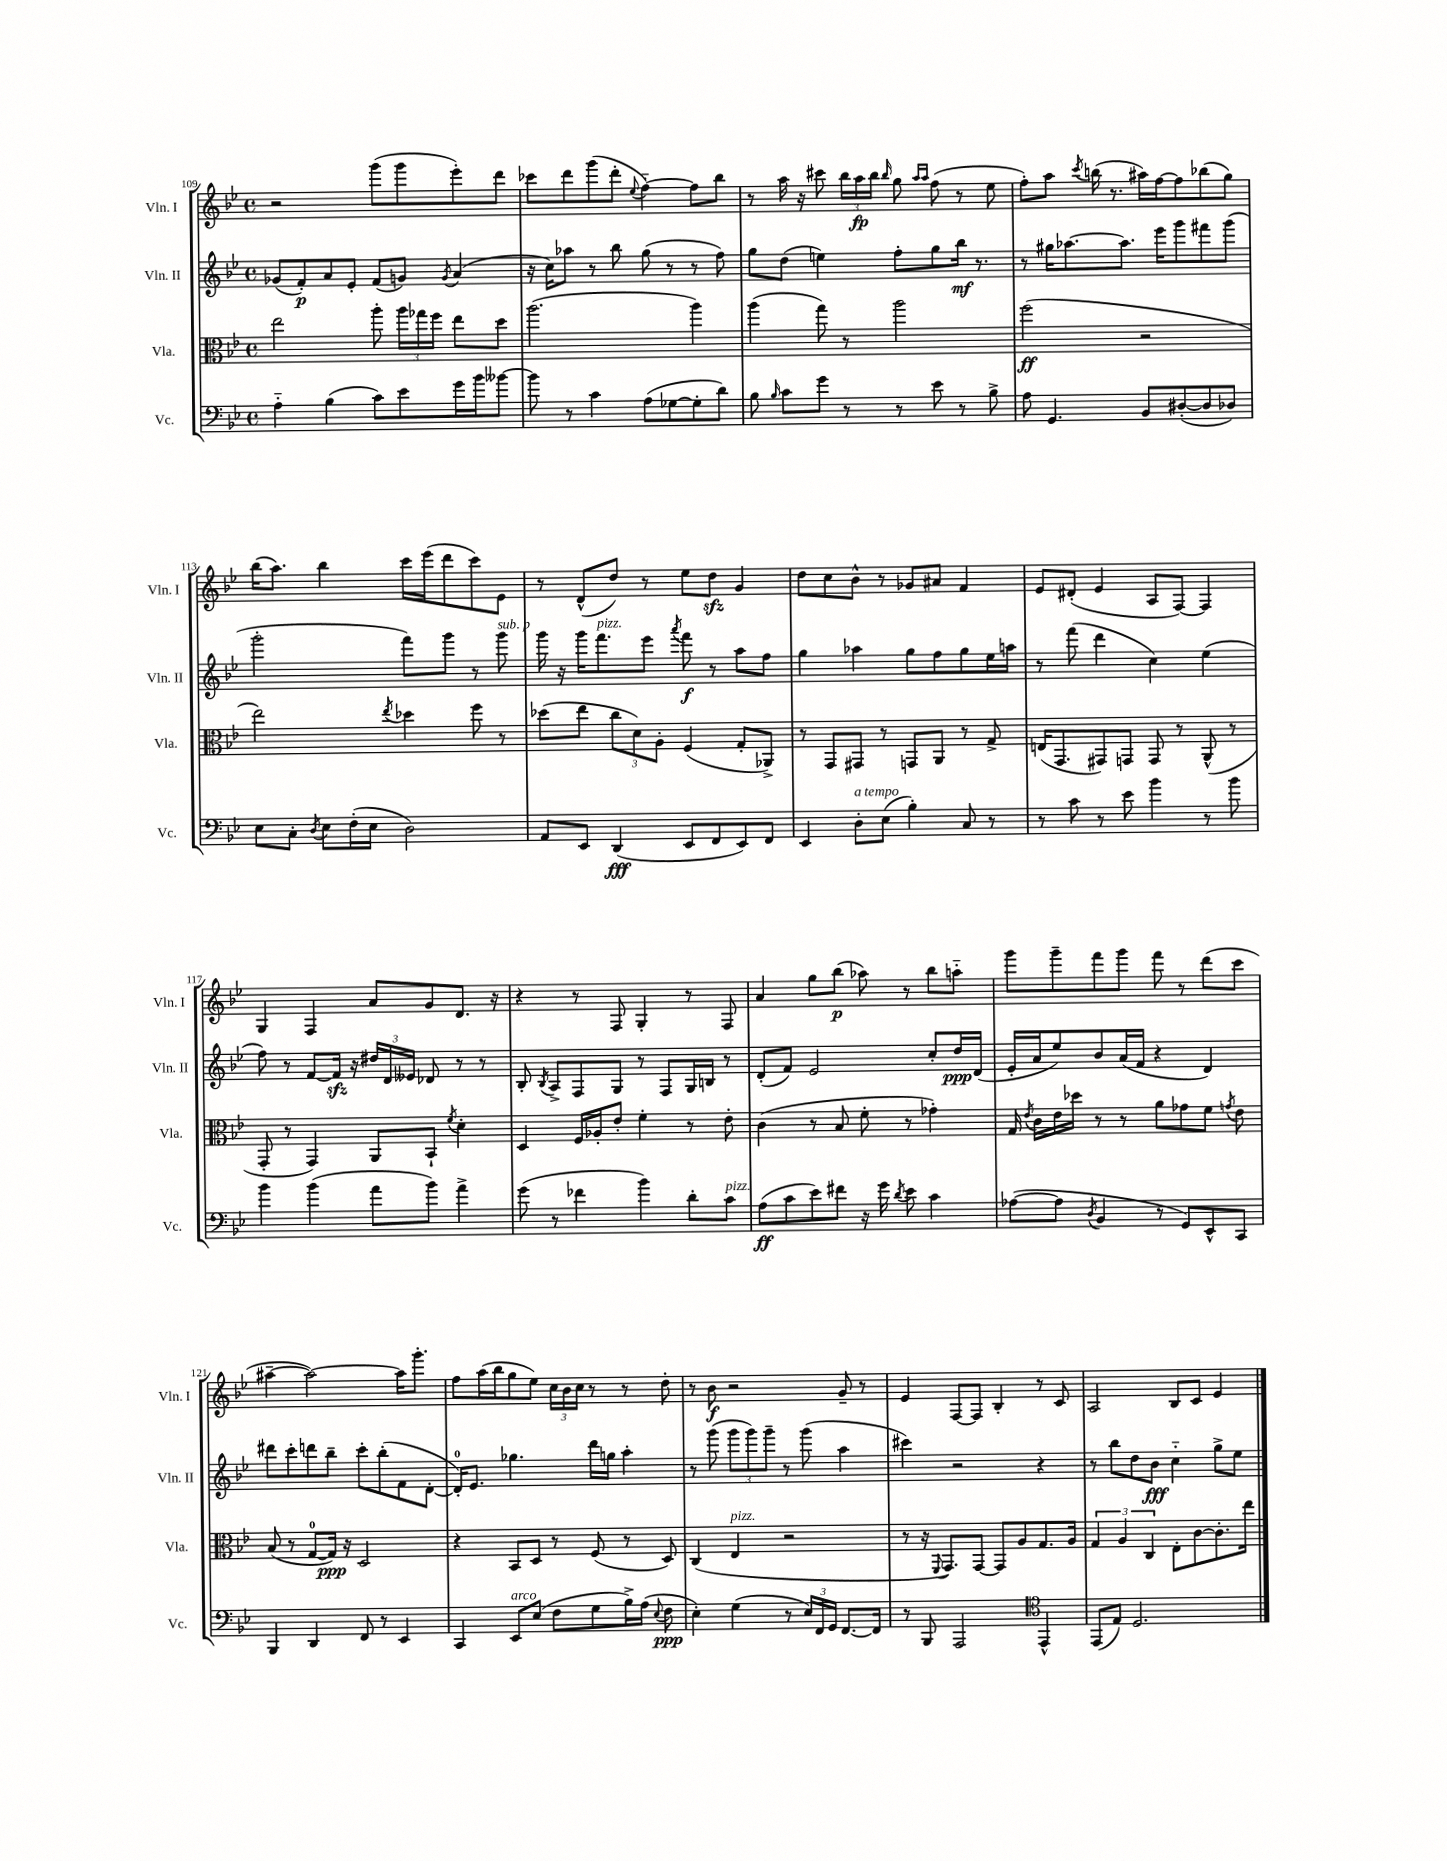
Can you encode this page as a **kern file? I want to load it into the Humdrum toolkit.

**kern	**kern	**kern	**kern
*staff4	*staff3	*staff2	*staff1
*clefF4	*clefC3	*clefG2	*clefG2
*k[b-e-]	*k[b-e-]	*k[b-e-]	*k[b-e-]
*M4/4	*M4/4	*M4/4	*M4/4
*met(c)	*met(c)	*met(c)	*met(c)
4A'~	2ee-	(8g-	2r
.	.	8f')	.
(4B-	.	8a	.
.	.	8e-'	.
8c)	8aa'	(8f	(8ggg
8e-	24aa	8g)	8ggg
.	24gg-	.	.
.	24ff	.	.
.	.	8qg	.
16g	8ee-	(4a	8eee-')
16b-	.	.	.
[8b--	8dd	.	8ddd
=	=	=	=
8b--]	(2.aa	16r	8ccc-
.	.	16cc)	.
8r	.	8aa-	8ddd
4c	.	8r	(8ggg
.	.	8bb-	8ddd'
.	.	.	8qqee-
(8A	.	(8gg	[4ff'~)
[8G-	.	8r	.
8G-']	4aa)	8r	8ff]
8d)	.	8ff)	8bb-
=	=	=	=
8B-	(4aa	8gg	8r
16qqB-	.	.	.
8c	.	(8dd	16aa
.	.	.	16r
8g	8gg)	4ee)	8ccc#
8r	8r	.	24bb-
.	.	.	24aa
.	.	.	24bb-
.	.	.	16qqbb-
8r	2aa	8ff'	8gg
.	.	.	16qqaa
.	.	.	16qqaa
8e-	.	8gg	(8ff
8r	.	16bb-	8r
.	.	8.r	.
8B-^	.	.	8ee-
=	=	=	=
8A	(2ff	8r	8ff')
4.GG	.	16gg#	8aa
.	.	[8.aa-	.
.	.	.	8qccc
.	.	.	(16bb
.	.	.	8.r
.	.	8.aa-]	.
8BB-	2r	.	16aa#)
.	.	16eee-	[16ff
([8D#'	.	8ggg	8ff]
8D#]	.	8fff#	(8bb-
8D-)	.	(8ggg	8gg)
=	=	=	=
8E-	2ee-)	2ggg'	(16bb-
.	.	.	8.aa)
8C'	.	.	.
8qD	.	.	.
8E-	.	.	4bb-
(16F'	.	.	.
16E-	.	.	.
.	8qee-	.	.
2D)	4dd-	8fff)	16ccc
.	.	.	(16eee-
.	.	8ggg	8ddd
.	8ff	8r	8ccc)
.	8r	8ggg	8e-
=	=	=	=
8AA	(8dd-	16ggg	8r
.	.	16r	.
8EE-	8ee-	16ggg	(8d^^
.	.	8.fff	.
(4DD	12cc	.	8dd)
.	12d)	.	.
.	.	8eee-	8r
.	12A'	.	.
.	.	8qaaa	.
8EE-	(4F	8fff	8ee-
8FF	.	8r	8dd
8EE-)	8G'	8aa	4g
8FF	8AA-^)	8ff	.
=	=	=	=
4EE-	8r	4gg	8dd
.	8GG	.	8cc
8D'	8GG#	4aa-	8b-^^
(8E-	8r	.	8r
4B-')	8GG	8gg	8g-
.	8AA	8ff	8a#
8C	8r	8gg	4f
8r	8G^	16ee-	.
.	.	16aa	.
=	=	=	=
8r	(16E	8r	8e-
.	8.GG	.	.
8c	.	(8fff	(8d#'
8r	8GG#)	4ddd	4e-
8e-	8GG	.	.
4b-	8GG	4cc)	8A
.	8r	.	[8F)
8r	(8AA^^	(4ee-	4F]
8b-	8r	.	.
=	=	=	=
4b-	8GG'	8ff)	4G
.	8r	8r	.
(4b-	4GG)	[8f	4F
.	.	16f]	.
.	.	16r	.
8a	8AA	24dd#	8a
.	.	24d	.
.	.	24e--	.
8b-)	8BB-`	8d-	8g
.	8qf	.	.
4a^	4d'	8r	8.d
.	.	8r	.
.	.	.	16r
=	=	=	=
(8g	4D	8B-'	4r
.	.	8qB-	.
8r	.	8A^	.
4f-	16F	8F	8r
.	16A-'	.	.
.	8e-'	8G	8F
4b-)	4f'	8r	4G'
.	.	8F	.
8d'	8r	16G	8r
.	.	16B	.
8c	8e-'	8r	8F
=	=	=	=
(8A	(4c	(8d'	4a
8c	.	8f)	.
8e-)	8r	2e-	8gg
8f#	8B-	.	(8bb-
16r	8f'	.	8aa-)
16g	.	.	.
8qd	.	.	.
8e-	8r	.	8r
4c	4g-')	8cc'	8bb-
.	.	16dd	8aa'~
.	.	(16d	.
=	=	=	=
([8A-	16G	16e-'	8ggg
.	8qe-	.	.
.	16c	16a	.
8A-]	16e-	8ee-)	8ggg~
.	16dd-	.	.
8qD	.	.	.
4BB-	8r	8b-	8fff
.	8r	(16a	8ggg
.	.	16f	.
8r	8a	4r	8fff
8GG)	8g-	.	8r
8EE-^^	8f	4d)	(8ddd
.	8qg	.	.
8CC	8e-	.	8ccc
=	=	=	=
4BBB-	(8B-	8ddd#	[4aa#~
.	8r	8ccc'	.
4DD	[8G	8ddd	2aa#_)
.	16G])	8bb-~	.
.	16r	.	.
8FF	2D	8ccc'	.
8r	.	(8bb-'	.
4EE-	.	8f	16aa#]
.	.	.	8.ggg'
.	.	[8d'	.
=	=	=	=
4CC	4r	16d'])	8ff
.	.	8.e-	.
.	.	.	(16aa
.	.	.	16bb-
8EE-	8BB-	4.gg-	8gg
(8E-	8D	.	8ee-)
8F	8r	.	24cc
.	.	.	24b-
.	.	.	24cc
8G	(8F	16ddd	8r
.	.	16gg	.
16B-^)	8r	4aa'	8r
(16A	.	.	.
8qqE-	.	.	.
8F	8D)	.	8dd'
=	=	=	=
4E-')	(4C	8r	8r
.	.	(8ggg	8b-
(4G	4E-	12ggg	2r
.	.	12ggg)	.
.	.	12ggg~	.
8r	2r	8r	.
24E-)	.	(8ggg	.
24FF	.	.	.
24GG	.	.	.
[8.FF	.	4aa	8g~
.	.	.	8r
16FF]	.	.	.
=	=	=	=
8r	8r	4ccc#)	4e-
8BBB-	16r	.	.
.	8qqFF	.	.
.	8.GG)	.	.
2AAA	.	2r	[8F
.	[8GG	.	8F]
.	8GG]	.	4B-'
.	8A	.	.
*clefC4	*	*	*
4EE-^^	8.G	4r	8r
.	.	.	8c
.	16A	.	.
=	=	=	=
(8EE-	6G	8r	2A
8E-)	.	8bb-	.
.	6A	.	.
2.D	.	8dd	.
.	6C	.	.
.	.	8b-	.
.	8E-'	4cc'~	8B-
.	[8c	.	8c
.	8.c']	8gg^	4e-
.	.	8ee-	.
.	16ee-	.	.
==	==	==	==
*-	*-	*-	*-
